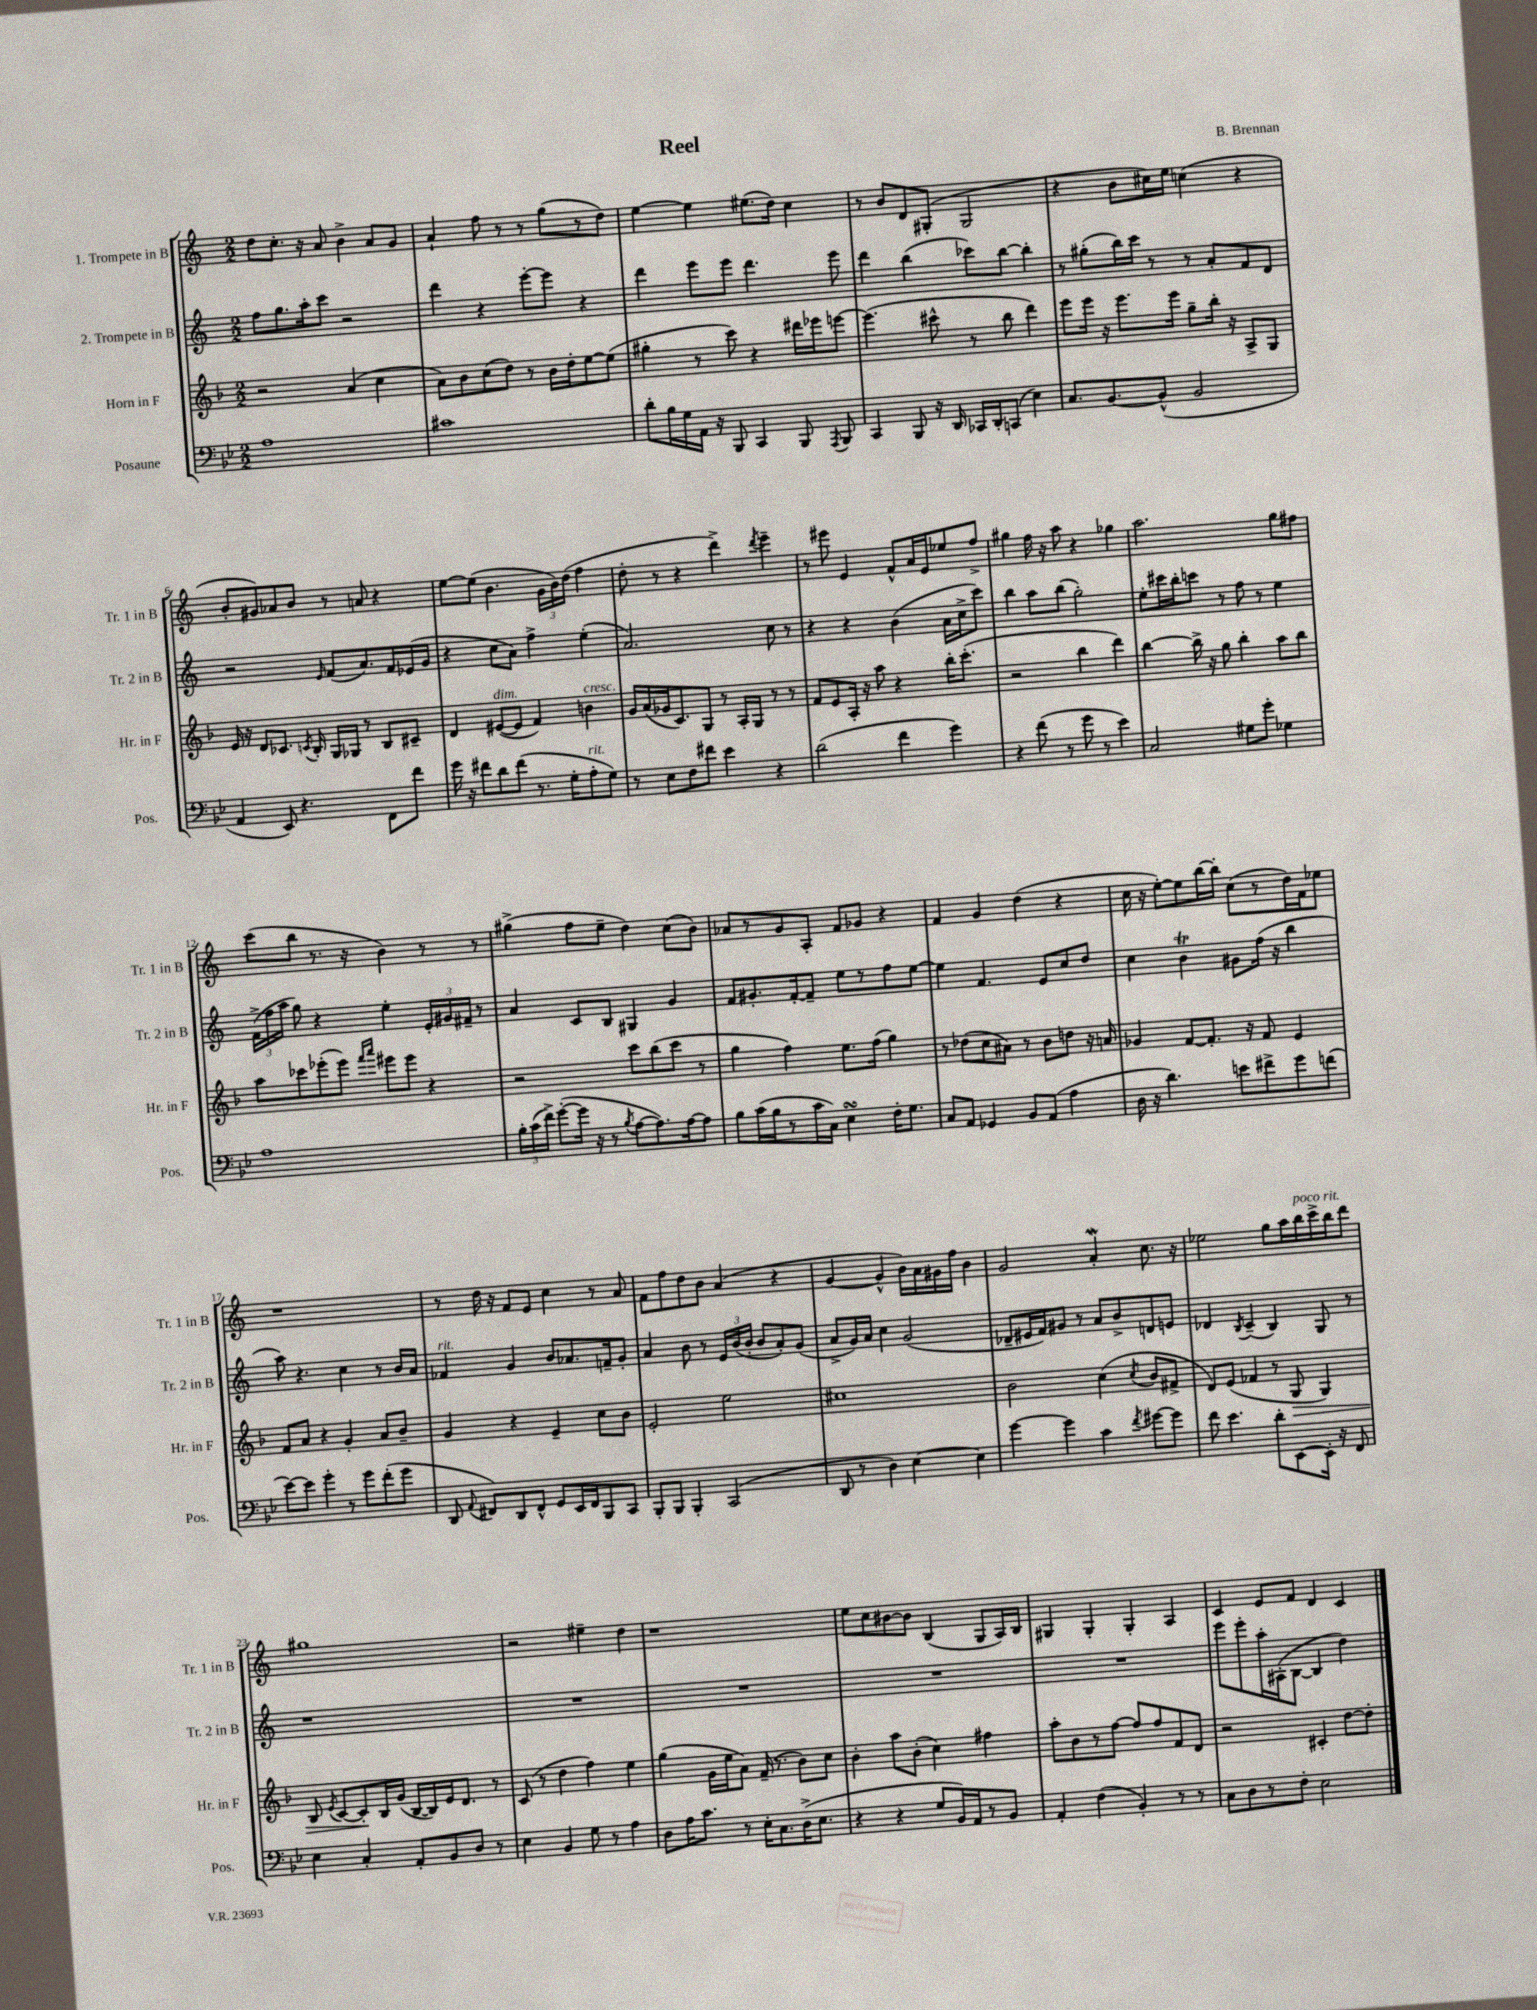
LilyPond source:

\header { title = "Reel" composer = "B. Brennan" }
<<
\new StaffGroup <<
\new Staff = "s0" \with { instrumentName = "1. Trompete in B" shortInstrumentName = "Tr. 1 in B" } {
    \clef treble \key c \major \numericTimeSignature \time 2/2
    \autoBeamOff d''8[ c''8.]-. r16 a'8 b'4-> a'8[ g'8] |
    a'4-! f''8 r8 r8 g''8[( r8 d''8]) |
    e''4~ e''4 eis''8.[( d''16]) c''4 |
    r8 b'8[ d'8 gis8]-.( gis2 |
    r4 b'8[ cis''16) e''16] c''4( r4 |
    b'8[-. gis'8) aes'8 b'8] r8 a'8 r4 |
    e''8[~ e''8]( b'4. \tuplet 3/2 { g'16[ b'16) d''16]( } f''4 |
    d''8-. r8 r4 d'''4->) \acciaccatura { d'''8 } e'''4-- |
    r8 eis'''8 e'4 f'8[-^ a'16 e'16 ees''8 f''8]-> |
    gis''4 f''16 r16 a''8 r4 ges''4 |
    a''2. g''8[ fis''8] |
    c'''8[( b''8] r8. r16 b'4) r8 r8 |
    gis''4->( f''8[ e''8]-- d''4) c''8[( b'8]) |
    aes'8[ r8 g'8 a8]-. f'8[ ges'8] r4 |
    f'4 g'4 d''4( r4 |
    c''16 r16 e''8[~-.) e''8 b''16~ b''16]-. c''8[( r8 d''16) f'16 ees''8] |
    r1 |
    r8 d''16 r16 f'8[ e'8] c''4 r8 a'8 |
    f'8[ f''8 d''8 b'8] a'4( r4 |
    g'4~ g'4-^ b'16[) a'16 gis'16 f''16] b'4 |
    g'2 a'4-.\mordent c''8. r16 |
    ees''2 g''8[ a''16 b''16^\markup { \italic "poco rit." } c'''16-> b''16 d'''8] |
    gis''1 |
    r2 eis''4-- d''4 |
    r1 |
    e''8[ c''8 bis'8~ bis'8] b4( g8[ a16) b16] |
    gis4 gis4-. gis4-. a4 |
    c'4 e'8[ f'8] d'4 c'4 \bar "|." |
}
\new Staff = "s1" \with { instrumentName = "2. Trompete in B" shortInstrumentName = "Tr. 2 in B" } {
    \clef treble \key c \major \numericTimeSignature \time 2/2
    \autoBeamOff f''8[ g''8. a''16-. c'''8] r2 |
    d'''4 r4 e'''8[~-. e'''8] r4 |
    d'''4 e'''8[ e'''8] d'''4. e'''8 |
    d'''4 b''4( ces'''8[) b''8]~ b''4-. |
    r8 gis''8[-.( b''16) c'''16] r8 r8 a'8[-. f'8 d'8] |
    r2 \grace { e'16 } f'8[( a'8.) f'16 ees'16( g'16] |
    r4 c''8[ a'8]) f''4-> e''4-.( |
    a'2.) c''8 r8 |
    r4 r4 b'4( a'16[ c''16-> c'''8]) |
    b''4 a''8[ b''8]( g''2-.) |
    e''8[-. cis'''16 b''16-. c'''8] r8 f''8 r8 e''4 |
    \tuplet 3/2 { f'16[->( f''16 a''16] } g''8) r4 e''4-. \tuplet 3/2 { e'16[-. gis'16 fis'16]-- } r8 |
    a'4 c'8[ b8] gis4 g'4 |
    f'8[ gis'8.-. f'16~-. f'8]-- e''8[ r8 f''8 e''8]~ |
    e''4 f'4. e'8[ c''8 d''8] |
    c''4 b'4\trill gis'8[ f''16]( r16 b''4 |
    a''8) r4. c''4 r8 b'16[ a'16] |
    fes'4^\markup { \italic "rit." } g'4 b'8[ aes'8. f'16-- g'8]-. |
    a'4 b'8 r8 \tuplet 3/2 { e'16[ b'16( b'16]-. } b'8[ a'8-.) g'8]( |
    a'8[-> g'16) a'16] c''4 g'2( |
    des'8[-- eis'16 f'16) gis'8] r8 a'8[ b'8-> d'8 e'8] |
    des'4 \acciaccatura { b8 } c'4--( b4) g8 r8 |
    r1 |
    R1 |
    R1 |
    R1 |
    R1 |
    e'''8[ e'''8-. a''16-. ais16-.( b8]~ b4 d''4) \bar "|." |
}
\new Staff = "s2" \with { instrumentName = "Horn in F" shortInstrumentName = "Hr. in F" } {
    \clef treble \key f \major \numericTimeSignature \time 2/2
    \autoBeamOff r2 a'4( c''4 |
    a'8[) bes'8 c''8( d''8]) r8 bes'16[ d''16-. e''8~ e''8]( |
    gis''4-. r8 c'''8) r4 dis'''16[ ees'''16 e'''8]~ |
    e'''4.( cis'''8-^ r8 bes''8 d'''4) |
    e'''8[ e'''16] r16 e'''8.[ e'''16] g''8[-- bes''16]-. r16 a8[-> g8] |
    e'16 r16 d'8[ ces'8.] \acciaccatura { c'8 } bes16-. g16[ ges16] r8 bes8[ cis'8]-- |
    d'4 eis'8[~^\markup { \italic "dim." }( eis'8] f'4) b'4^\markup { \italic "cresc." } |
    g'16[ a'16( ges'16 c'8.) g8] r8 a16[-. g16] r8 r8 |
    f'8[ e'8 a16]-. r16 a''8 r4 bes''16[-. c'''8.]-.( |
    r2 bes''4 d'''4) |
    bes''4~ bes''16-> r16 g''8 bes''4-. a''8[ bes''8] |
    a''8[ ces'''8 ees'''8-.( ees'''8]) \grace { f'''16[ a'''16] } eis'''8[ eis'''8] r4 |
    r2 c'''8[ bes''8( c'''8] r8 |
    g''4 f''4) e''8.[ f''16]( g''4) |
    r8 des''8[( c''8 ais'8]) r8 bes'8[ d''8] r16 a'16 |
    ges'4 f'8[~ f'8.]-. r16 f'8 e'4 |
    f'8[ a'8] r4 g'4-. a'8[ bes'8]-- |
    g'4 r4 e'4-- c''8[ bes'8] |
    e'2-. e''2 |
    cis''1 |
    bes'2 c''4( \acciaccatura { c''8 } bes'8[ fis'8]-> |
    d'8[) e'8]( fes'4 r8 g8\> g4) |
    bes8 \acciaccatura { e'8 } c'8[~ c'8-.\! bes16 g'16]( bes16[~ bes16) e'16 d'8.] r8 |
    c'8( r8 d''4 f''4) e''4 |
    g''4( g'16[ e''16 a'8]) f'16--( r8. bes'8[) c''8] |
    bes'4-. a''8[ bes'8]-.( c''4) fis''4 |
    a''8[-. bes'8 r8 f''8]~ f''8[ f''8 f'8 d'8] |
    r2 cis'4-. d''8[~ d''8]-. \bar "|." |
}
\new Staff = "s3" \with { instrumentName = "Posaune" shortInstrumentName = "Pos." } {
    \clef bass \key bes \major \numericTimeSignature \time 2/2
    \autoBeamOff a1 |
    cis'1 |
    d'8[-. bes16 g16 a,16] r16 bes,,8 c,4 bes,,8 \acciaccatura { a,,8 } bes,,8 |
    c,4 bes,,8 r16 d,16 ces,16[ d,16-. c,8]( ees4) |
    c8.[ bes,8.~ bes,8]-^( bes,2 |
    a,4 ees,8) r4. f,8[ f'8] |
    g'16 r16 fis'8[ d'8 fis'8]( r8. g16[-. a8-.^\markup { \italic "rit." } g8]) |
    r8 ees8[ f8 fis'8] ees'4 r4 |
    d'2( f'4 g'4) |
    r4 f'8( r8 g'8 r8 ees'4) |
    c2 gis8[ g'8]-. ges4 |
    a1 |
    \tuplet 3/2 { bes16[-. c'16( f'16]->) } g'8[~-.( g'16] r16 r8 \acciaccatura { bes8 } a8[~ a8.) a16~ a8] |
    bes8[ c'16( bes16 r8 c'16 c16]) ees4\turn f16[-. g8.] |
    c8[ a,8] ges,4 bes,8[ a,8]( a4 |
    d16 r16 d'4.) e'8[ fis'8-> g'8 f'8]( |
    ees'8[~) ees'8] g'4-. r8 g'8[ f'8-.( g'8] |
    d,8 \appoggiatura { a,8 } fis,8[) d,8 fis,8]-^ g,8[ ees,16 fis,16 bes,,8 c,8] |
    bes,,8[-. bes,,8] bes,,4-. c,2( |
    d,8 r8 d4) ees4~ ees4 |
    g'4~ g'4 c'4 \acciaccatura { f'8 } gis'8[~ gis'8] |
    f'8 ees'4. d'8[-. ees,8~ ees,16]-. r16 f,8 |
    ees4 c4-. a,8[-. bes,8 d8] r8 |
    ees4 bes,4 g8 r8 a4 |
    d8[ a16 c'8.] r8 ees16[-. c8. d16->( ees8.] |
    r4 r4 g8[ bes,16) a,16 r8 bes,8] |
    a,4-. f4( bes,4-.) r8 r8 |
    c8[ d8 r8 f8]-. ees2 \bar "|." |
}
>>
>>
